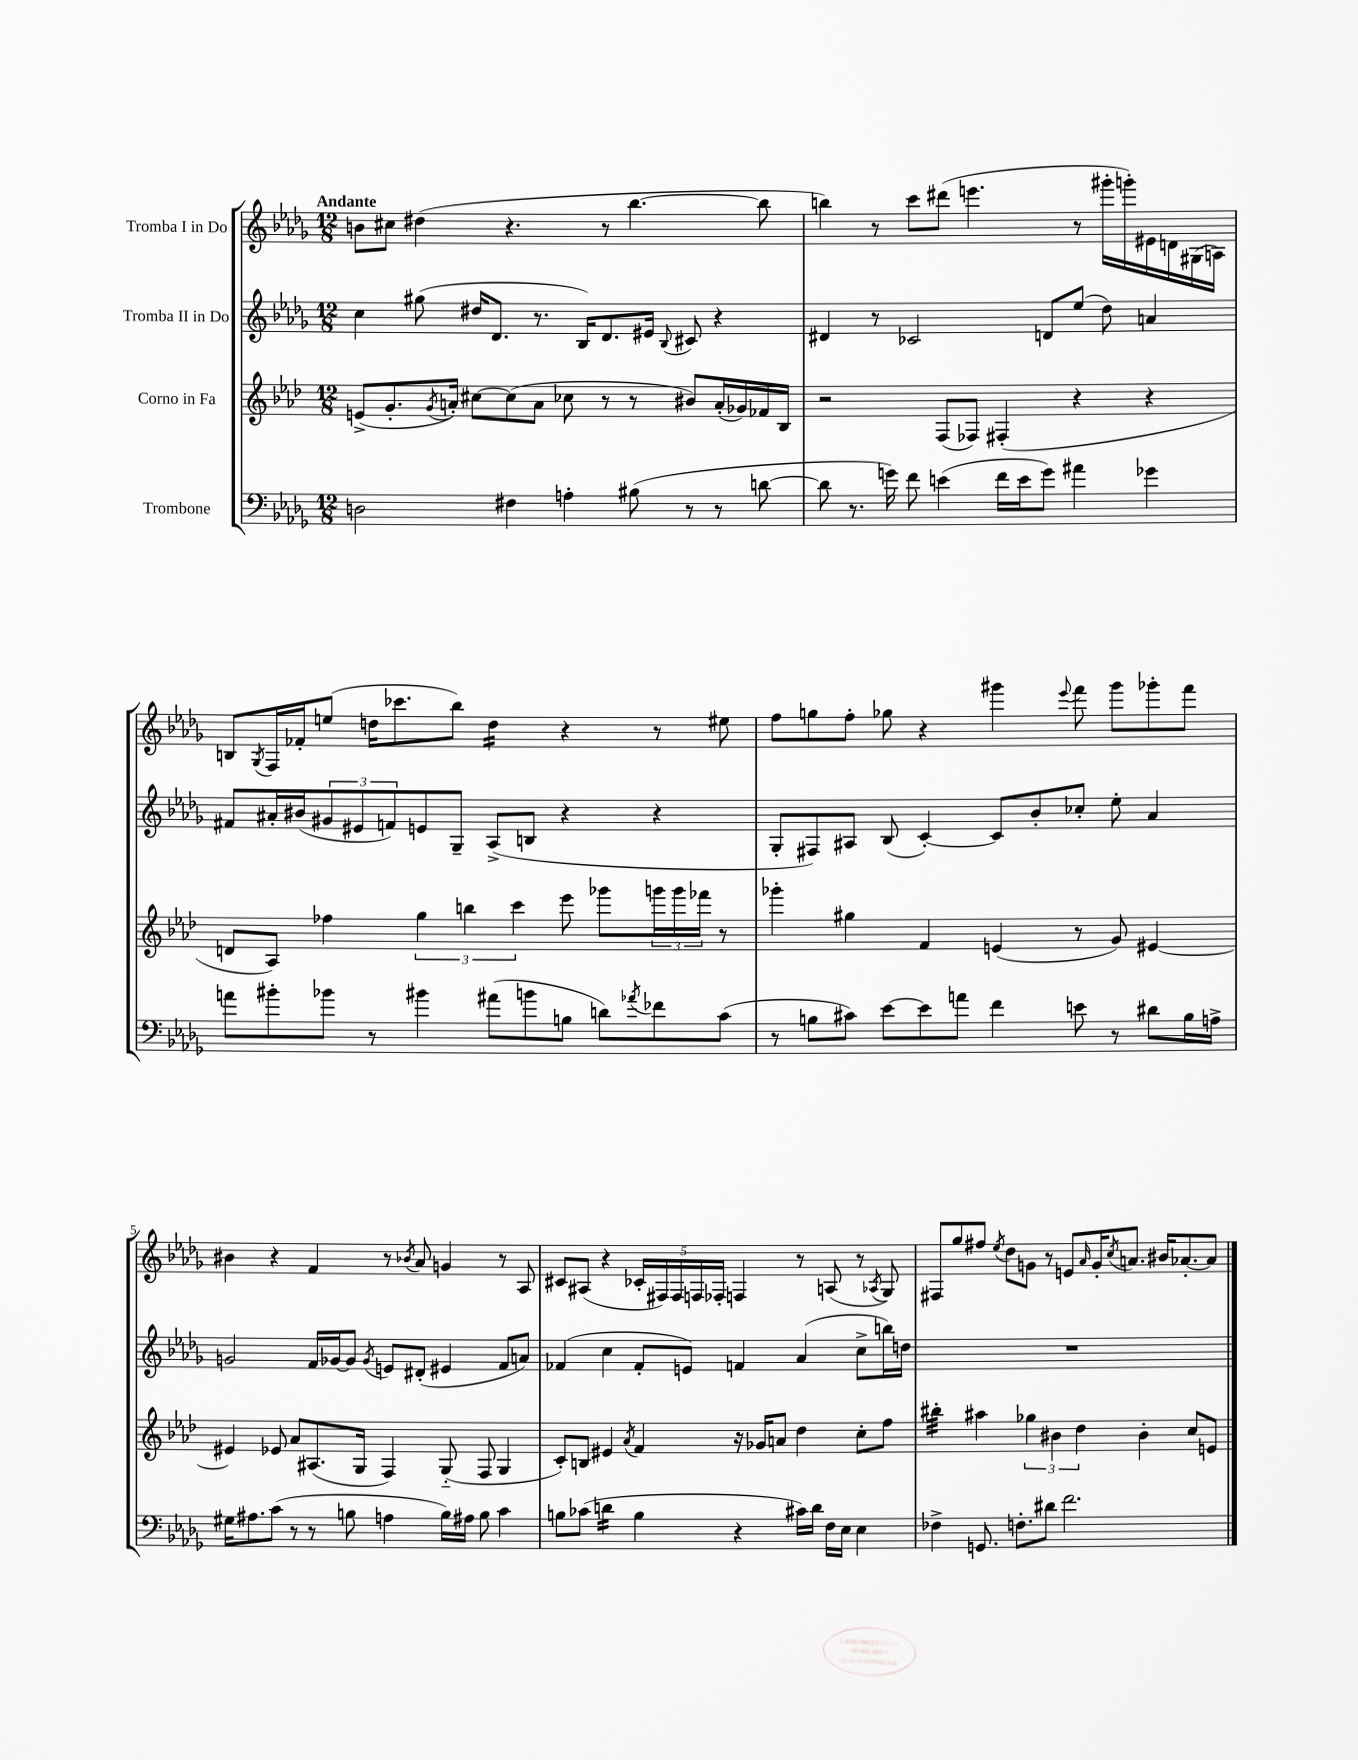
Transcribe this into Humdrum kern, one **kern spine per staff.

**kern	**kern	**kern	**kern
*staff4	*staff3	*staff2	*staff1
*clefF4	*clefG2	*clefG2	*clefG2
*k[b-e-a-d-g-]	*k[b-e-a-d-]	*k[b-e-a-d-g-]	*k[b-e-a-d-g-]
*M12/8	*M12/8	*M12/8	*M12/8
2D	(8e^	4cc	8b
.	8.g'	.	8cc#
.	.	(8gg#	(4dd#
.	8qg	.	.
.	16a')	.	.
.	[8cc#	16dd#	.
.	.	8.d-	.
4F#	(8cc#]	.	4.r
.	8a	8.r	.
4A'	8cc-	.	.
.	.	16B-)	.
.	8r	8.d-	8r
(8B#	8r	.	[4.bb-
.	.	16e#	.
.	.	8qqB-	.
8r	8b#)	8c#	.
8r	(16a'	4r	.
.	16g-)	.	.
[8d	16f-	.	8bb-]
.	16B-	.	.
=	=	=	=
8d]	2r	4d#	4bb)
8.r	.	.	.
.	.	8r	8r
16g)	.	.	.
8f	.	2c-	8ccc
(4e	(8F	.	(8ddd#
.	8F-)	.	4.eee
16f	(4F#'	.	.
16e	.	.	.
8g)	.	8d	.
4a#	4r	(8ee-	8r
.	.	8dd-)	16ggg#'
.	.	.	16ggg')
4g-	4r	4a	16e#
.	.	.	16d
.	.	.	(16G#
.	.	.	16A)
=	=	=	=
8a	8d	8f#	8B
.	.	.	8qG-
8b#'	8A-)	16a#'	16F
.	.	(16b#	16f-'
8b-	4ff-	12g#	(8ee
.	.	12e#	.
8r	.	.	16dd
.	.	12f)	.
.	.	.	8.ccc-
4b#	6gg	8e	.
.	.	8G-~	8bb-)
.	6bb	.	.
(8a#	.	(8A-^	4dd
.	6ccc	.	.
8b	.	8B	.
8B	8eee-	4r	4r
8d)	8ggg-	.	.
8qa-	.	.	.
8f-	24ggg	4r	8r
.	24ggg	.	.
.	24fff-	.	.
(8c	8r	.	8ee#
=	=	=	=
8r	4ggg-'	8G-'	8ff
8B	.	8F#)	8gg
8c#)	4gg#	8A#	8ff'
[8e-	.	(8B-	8gg-
8e-]	4f	[4c')	4r
8a	.	.	.
4f	(4e	8c]	4ggg#
.	.	8b-'	.
.	.	.	8qqeee-
8e	8r	8cc-'	8fff
8r	8g)	8ee-'	8ggg#
8d#	[4e#	4a-	8ggg-'
16B	.	.	8fff
16A^	.	.	.
=	=	=	=
16G#	4e#]	2g	4b#
8.A#	.	.	.
(8c	8e-	.	4r
8r	8a-	.	.
8r	(8.A#	16f	4f
.	.	[16g-	.
8B	.	8g-]	.
.	16G	.	.
.	.	8qg-	.
4A	4F)	8e	8r
.	.	.	8qb-
.	.	(8d#'	8a-
16B)	(8G'~	4e#	4g
16A#	.	.	.
8B	8F	.	.
4c	4G	8f	8r
.	.	8a)	8A-
=	=	=	=
8B	8c')	(4f-	8c#
(8c-	8B	.	(8A#
4d	4e#	4cc	4r
.	8qa-	.	.
4B	4f	8f-'	20c-'
.	.	.	20F#)
.	.	.	20F#
.	.	8e)	.
.	.	.	20F
.	.	.	20F-'
4r	16r	4f	4F
.	16g-	.	.
.	8a	.	.
16c#)	4dd-	(4a-	8r
16d	.	.	.
16F	.	.	(8A
16E-	.	.	.
4E-	8cc'	8cc^	8r
.	.	.	8qA-
.	8ff	16bb)	8G-)
.	.	16dd	.
=	=	=	=
4F-^	4bb#'	1.r	8F#
.	.	.	8gg-
8.GG	4aa#	.	8ff#
.	.	.	8qee-
.	.	.	8dd-
8.F'	.	.	.
.	6gg-	.	8g
8d#	.	.	8r
.	6b#	.	.
2.f	.	.	8e
.	6dd-	.	.
.	.	.	16qqa-
.	.	.	16g'
.	.	.	8qcc
.	.	.	8.a
.	4b#'	.	.
.	.	.	16b#
.	.	.	[8.a-'
.	8cc	.	.
.	8e	.	8a-]
==	==	==	==
*-	*-	*-	*-
